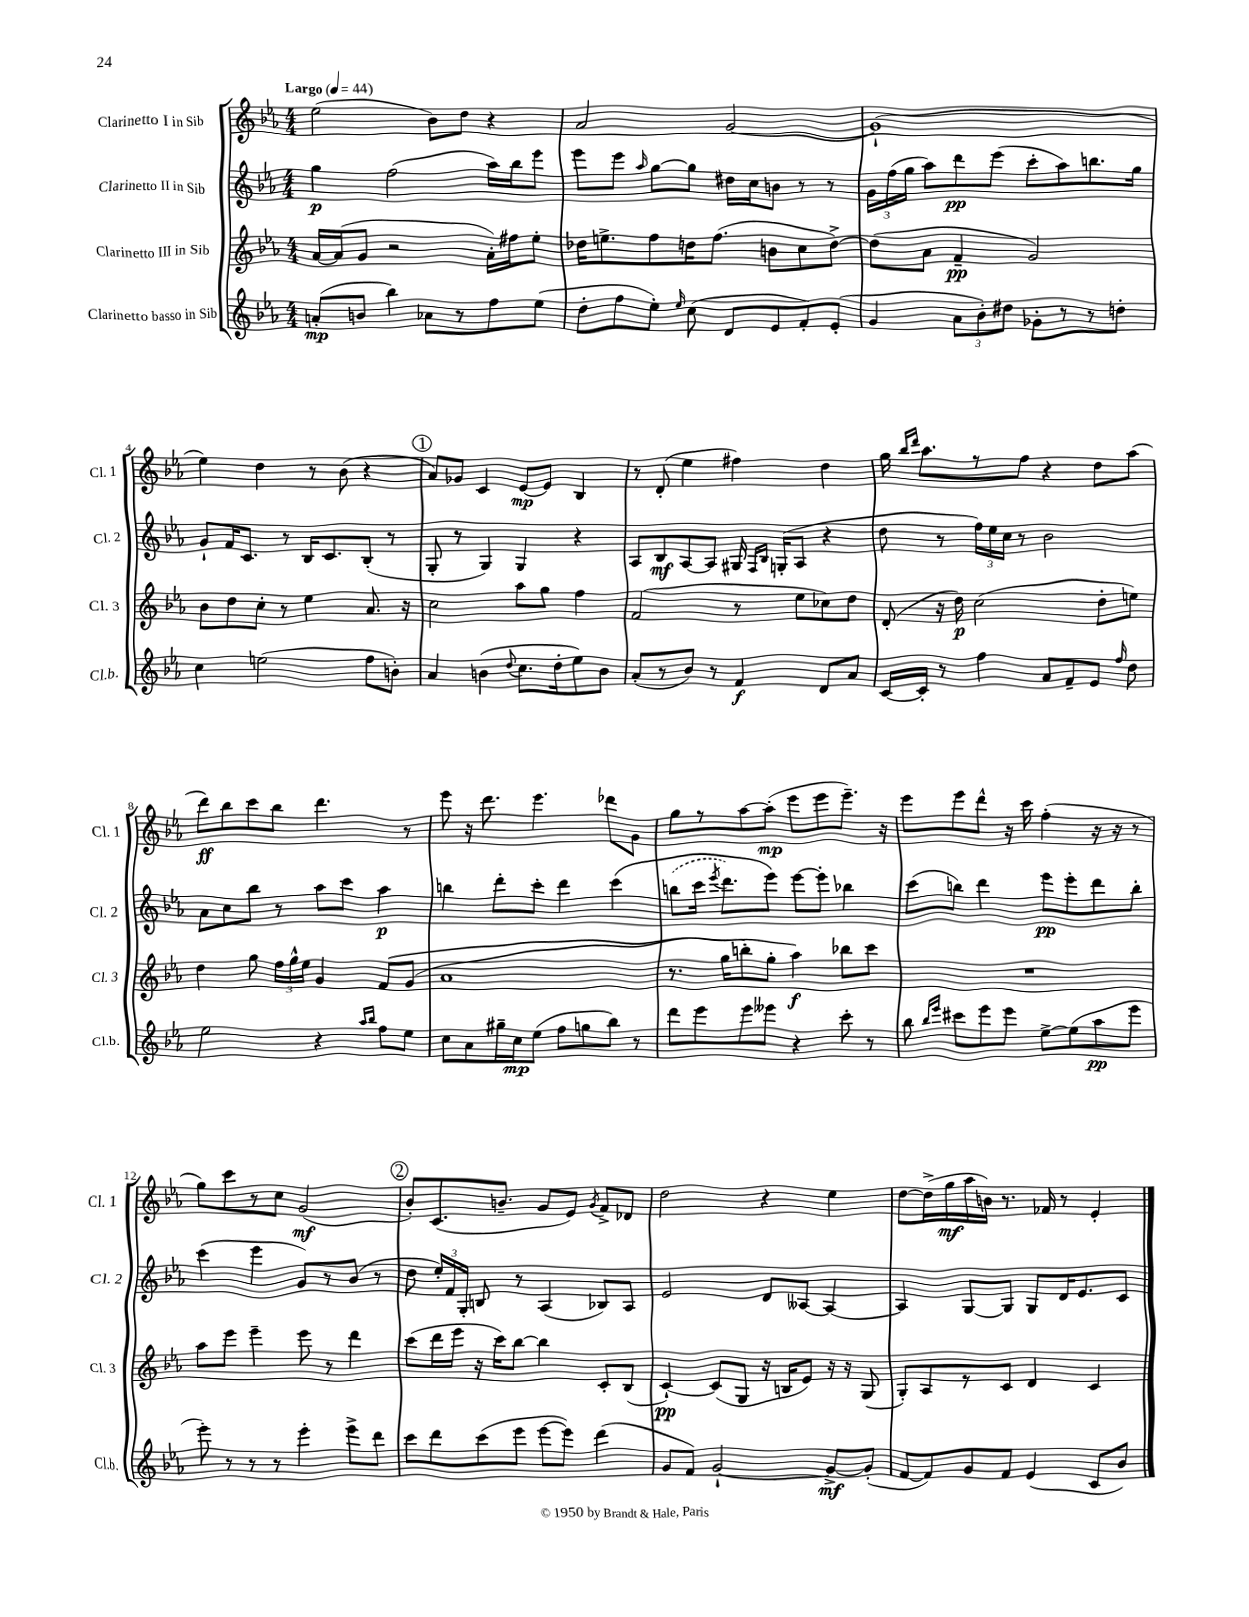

**kern	**kern	**kern	**kern
*staff4	*staff3	*staff2	*staff1
*clefG2	*clefG2	*clefG2	*clefG2
*k[b-e-a-]	*k[b-e-a-]	*k[b-e-a-]	*k[b-e-a-]
*M4/4	*M4/4	*M4/4	*M4/4
*MM44	*MM44	*MM44	*MM44
(8a'/L	[16a-/LL	4gg\	(2ee-\
.	(16a-/]J	.	.
8b/J	8g/J	.	.
4bb-\)	2r	(2ff\	.
8a-\L	.	.	8b-\L)
8r	.	.	8dd\J
8ff\	16a-'\LL)	16aa-\LL)	4r
.	16ff#\J	16bb-\J	.
(8ee-\J	8ee-'\J	8eee-\J	.
=	=	=	=
8dd'\L	16dd-\LK	8eee-\L	2a-/
.	8.ee^\	.	.
8ff\	.	8eee-\J	.
.	.	16qqaa-/	.
8ee-'\J)	8ff\	[8gg\L	.
16qqee-/	.	.	.
(8cc\	16dd\K	8gg\]J	.
.	(8.ff\J	.	.
8d/L	.	16dd#\LL	[2g/
.	.	16cc\J	.
8e-/	8b\L	8b\J	.
8f'/)	8cc\	8r	.
(8e-'/J	[8dd^\J)	8r	.
=	=	=	=
4g/	(8dd\]L	24g\LL	(1g`]
.	.	(24ff\	.
.	.	24gg\JJ	.
.	8a-\J	8aa-\L)	.
12a-\L	4f~/	8ddd\	.
12b-'\)	.	.	.
.	.	(8eee-\J	.
12dd#\J	.	.	.
8g-'\L	2g/)	8ccc'\L	.
8r	.	8aa-\)	.
8r	.	8.bb\	.
8dd'\J	.	.	.
.	.	16gg\Jk	.
=	=	=	=
4cc\	8b-\L	8g`/L	4ee-\)
.	8dd\	16f/K	.
.	.	8.c/J	.
(2ee\	8cc'\J	.	4dd\
.	8r	8r	.
.	4ee-\	16B-/LK	8r
.	.	8.c/	.
.	.	.	(8b-\
8ff\L	8.a-/	(8B-'/J	4r
8b'\J)	.	8r	.
.	16r	.	.
=	=	=	=
4a-/	2cc\	8G'/	8a-/L)
.	.	8r	8g-/J
(4b\	.	4G/)	4c/
8qqdd/	.	.	.
8.cc\L	8aa-\L	4G/	[8e-/L
.	8gg\J	.	8e-/]J
16dd'\k	.	.	.
8ee-\)	4ff\	4r	4B-/
8b\J	.	.	.
=	=	=	=
(8a-'/L	(2f/	8A-/L	8r
8r	.	8B-/	(8d'/
8b-/J)	.	[8A-/	4ee-\
8r	.	8A-/]J	.
4f/	8r	16G#/	4ff#\)
.	.	16qqF/LL	.
.	.	16qqB-/JJ	.
.	.	(16G'/LK	.
.	8ee-\L	8A-/J	.
8d/L	8cc-\)	4r	4dd\
8a-/J	8dd\J	.	.
=	=	=	=
[16c/LL	(8d'/	8dd\	16gg\
.	.	.	16qqbb-/LL
.	.	.	16qqddd/JJ
16c'/]JJ	.	.	8.aa-\L
8r	16r	8r	.
.	16dd\)	.	.
4ff\	(2cc\	24ff\LL)	8r
.	.	24ee-\	.
.	.	24cc\JJ	.
.	.	8r	8ff\J
8a-/L	.	2b-\	4r
8f~/	.	.	.
8e-/J	8dd'\L	.	8dd\L
16qqff/	.	.	.
8dd\	8ee\J)	.	(8aa-\J
=	=	=	=
2ee-\	4dd\	8a-\L	8ddd\L)
.	.	8cc\	8bb-\
.	8gg\	8bb-\J	8ccc\
.	24ff\LL	8r	8bb-\J
.	24gg^^\	.	.
.	24ee-\JJ	.	.
4r	4g/	8aa-\L	4.ddd\
.	.	8ccc\J	.
16qqaa-/LL	.	.	.
16qqbb-/JJ	.	.	.
8ff\L	&(8f/L	4aa-\	.
8ee-\J	(8g/J	.	8r
=	=	=	=
8cc\L	1a-	4bb\	8eee-\
8a-\	.	.	16r
.	.	.	8.ddd\
16gg#~\L	.	8ddd'\L	.
16cc\J	.	.	.
(8ee-\J	.	8ccc'\J	4.eee-\
8ff\L	.	4ddd\	.
8gg\	.	.	.
8bb-\J)	.	&(4ccc\	8ddd-\L
8r	.	.	8g\J
=	=	=	=
8ddd\L	8.r	(8bb\L	8gg\L
8eee-\	.	16ccc\Jk	8r
.	.	8qeee-/	.
.	16gg\LK	8.ddd\L)	.
8eee-\	8bb'\)	.	[8aa-\
8eee--\J	8gg'\J	8eee-\J&)	(8aa-'\]J
4r	4aa-\&)	[8eee-\L	8eee-\L
.	.	8eee-'\]J	8eee-\
8ccc'\	8bb-\L	4bb-\	8.eee-~\J)
8r	8ccc\J	.	.
.	.	.	16r
=	=	=	=
8bb-\	1r	(8ccc\L	8eee-\L
16qqbb-/LL	.	.	.
16qqeee-/JJ	.	.	.
8ccc#\L	.	8bb\J)	8eee-\
8eee-\	.	4ddd\	8ddd^^\J
8eee-\J	.	.	16r
.	.	.	16ccc\
[8ee-^\L	.	8eee-\L	(4ff'\
(8ee-\]	.	8eee-'\	.
8aa-\	.	8ddd\	16r
.	.	.	16r
8eee-\J	.	8bb'\J	8r
=	=	=	=
8eee-'\)	8aa-\L	(4ccc\	8gg\L)
8r	8eee-\J	.	8ccc\
8r	4eee-~\	4eee-\	8r
8r	.	.	8cc\J
4eee-'\	8eee-\	8g/L)	(2g/
.	8r	8r	.
8eee-^\L	4ddd\	(8b-/J	.
8ddd\J	.	8r	.
=	=	=	=
8ccc\L	(8ccc\L	8dd\	8b-'/L)
8ddd\	16ddd\L	24ee-'/LL)	(8.c/
.	.	24f/	.
.	16eee-\JJ	.	.
.	.	24G'/JJ	.
(8ccc\	16r	8B/	.
.	16ccc\LK)	.	8.b~/J
8eee-\J	[8bb-\J	8r	.
[8eee-\L	4bb-\]	(4A-/	8g/L
8eee-\]J)	.	.	8e-/J)
.	.	.	8qg/
(4ddd\	8c'/L	8B-/L)	8f^/L
.	(8B-/J	8A-/J	8d-/J
=	=	=	=
8g/L	[4c`/)	2e-/	2dd\
8f/J)	.	.	.
[2g`/	(8c/]L	.	.
.	8G/J	.	.
.	16r	8d/L	4r
.	16B/LK	.	.
.	8e-/J)	[8A--/J	.
8g^/_L	16r	4A--/_	4ee-\
.	16r	.	.
(8g'/]J	(8G/	.	.
=	=	=	=
[8f/L	8G'/L)	4A--/]	[8dd\L
8f/])	8A-/	.	(16dd^\]L
.	.	.	16gg\
8g/	8r	[8G/L	16aa-\
.	.	.	16b\JJ)
8f/J	8c/J	8G/]J	8.r
(4e-/	4d/	8G/L	.
.	.	.	16f-/
.	.	16d/K	8r
.	.	8.e-/	.
8c/L	4c/	.	4e-'/
8b-/J)	.	8c/J	.
==	==	==	==
*-	*-	*-	*-
